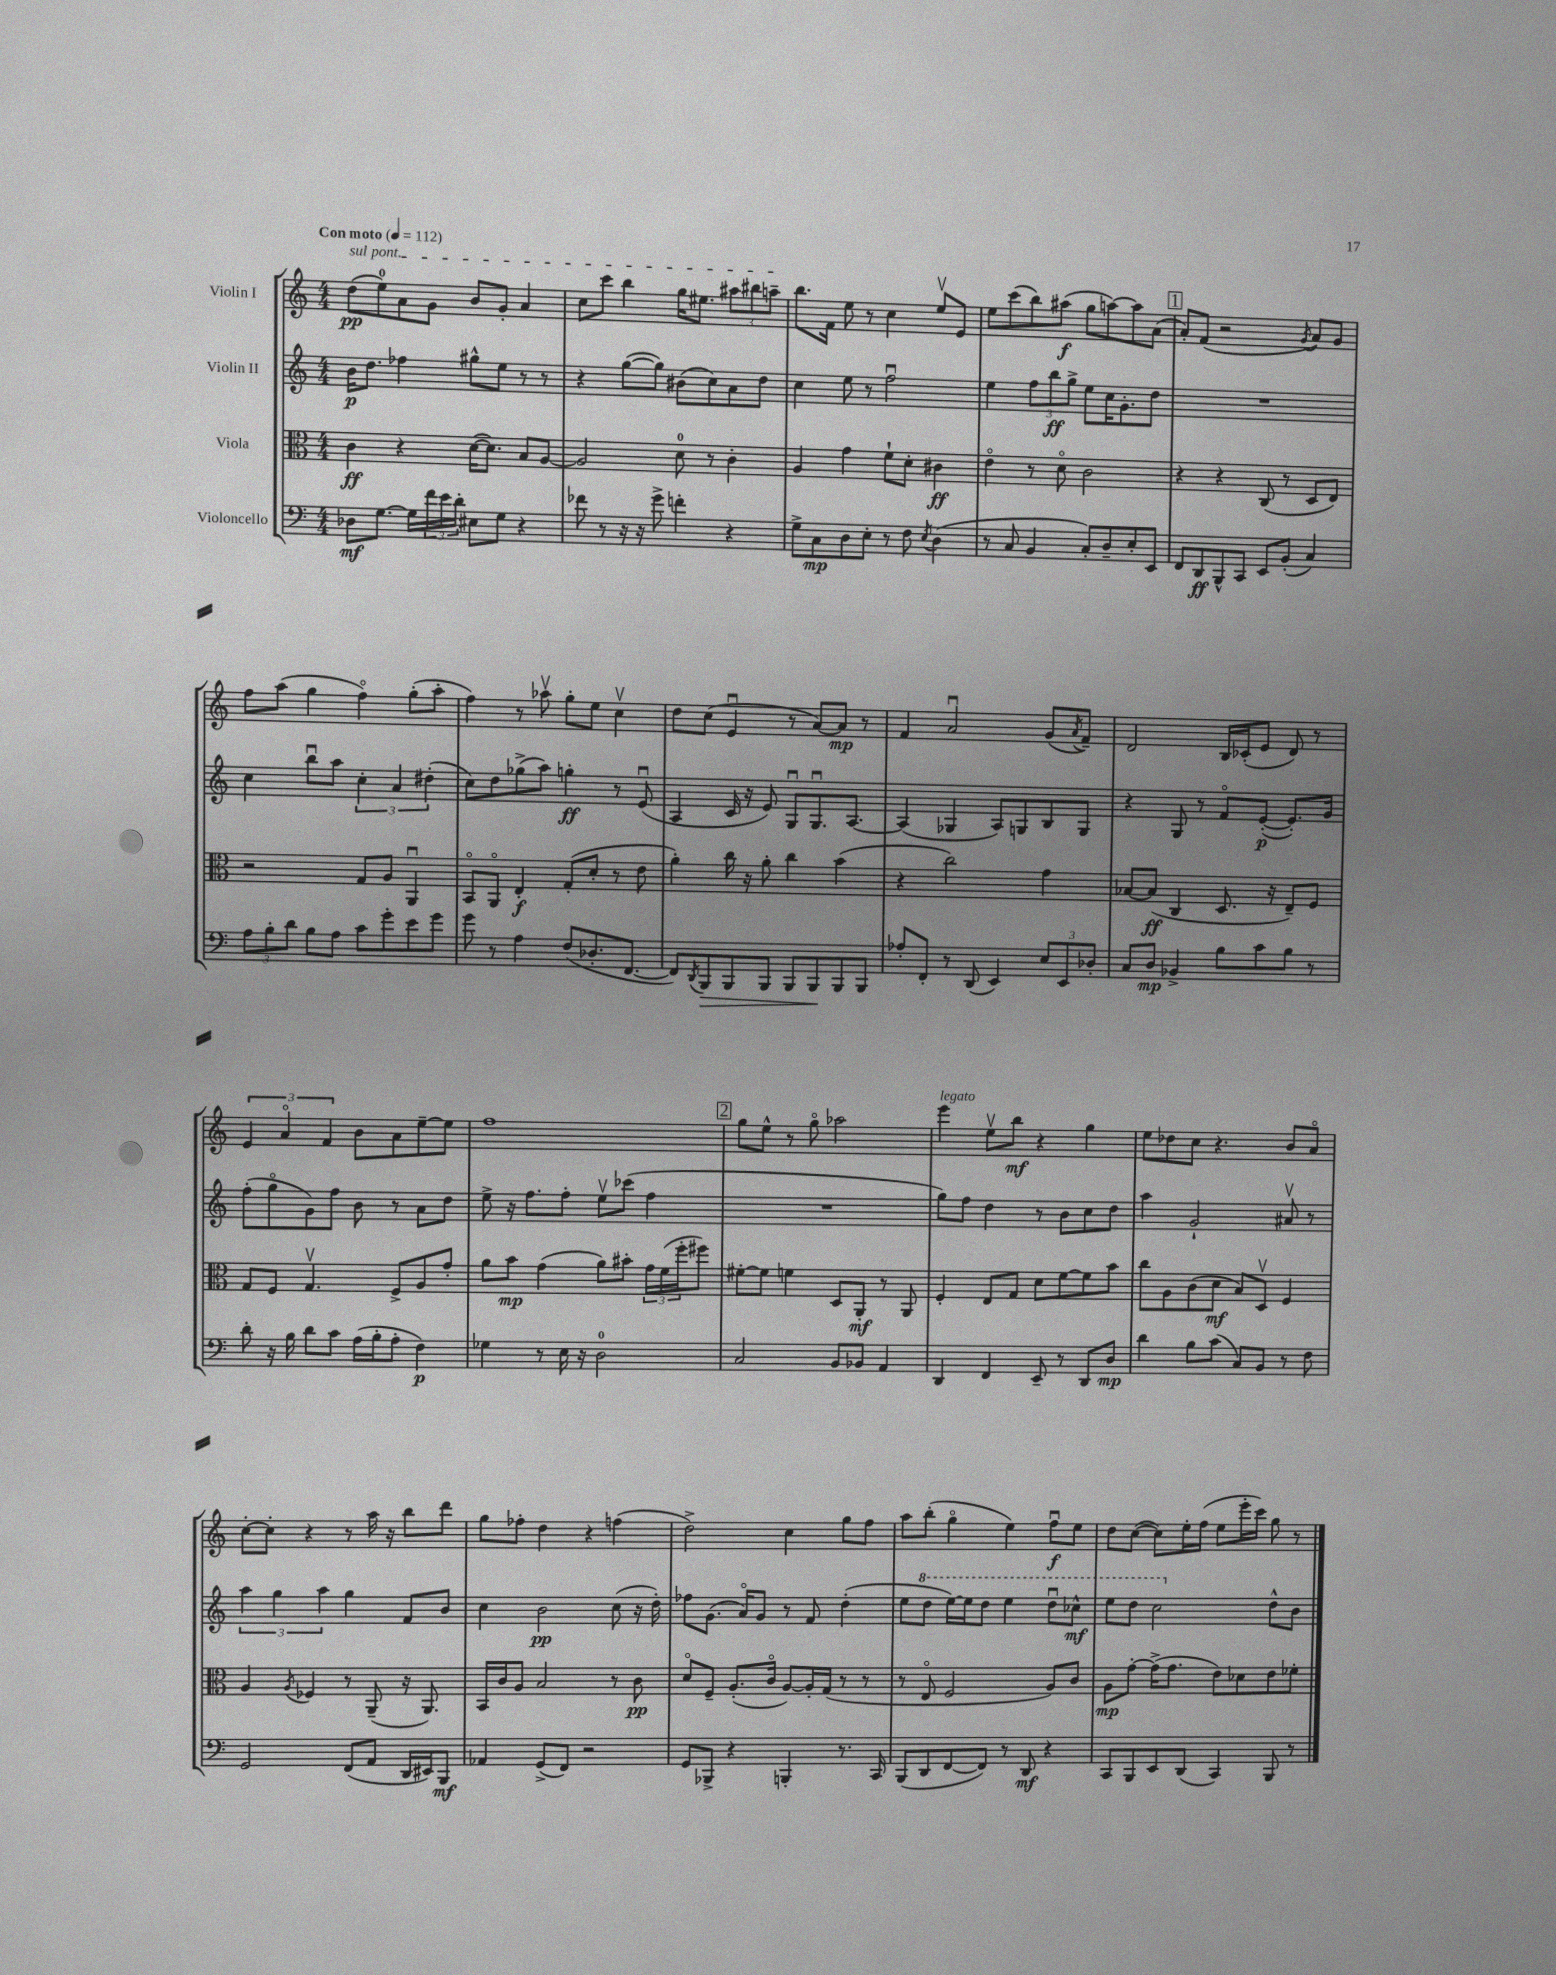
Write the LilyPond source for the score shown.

<<
\new StaffGroup <<
\new Staff = "s0" \with { instrumentName = "Violin I" } {
    \clef treble \key c \major \numericTimeSignature \time 4/4 \tempo "Con moto" 4 = 112
    \once \override TextSpanner.bound-details.left.text = \markup { \italic "sul pont." } d''8\pp\startTextSpan( e''8-0) a'8 g'8 b'8 g'8-. a'4 |
    c''8 c'''8 b''4 g''16 eis''8. \tuplet 3/2 { ais''8 bis''8 a''8--\stopTextSpan } |
    b''8. f'16 e''8 r8 c''4 e''8\upbow e'8 |
    e''8 c'''8( b''8) ais''8\f( g''8 a''8~) a''8 a'8( |
    \mark \markup { \box "1" } a'8-.) f'8( r2 \acciaccatura { g'8 } a'8) g'8 |
    f''8 a''8( g''4 f''4\flageolet) g''8-.( a''8-. |
    f''4) r8 aes''8\upbow g''8-. e''8 c''4\upbow |
    d''8 c''8( e'4\downbow r8 a'8~) a'8\mp r8 |
    f'4 a'2\downbow g'8( \acciaccatura { a'8 } f'8--) |
    d'2 b16 ces'16-.( e'8 d'8) r8 |
    \tuplet 3/2 { e'4 a'4\flageolet f'4 } b'8 a'8 e''8~-- e''8 |
    f''1 |
    \mark \markup { \box "2" } g''8 e''8-^ r8 g''8\flageolet aes''2 |
    e'''4^\markup { \italic "legato" } e''8\upbow b''8\mf r4 g''4 |
    e''8 des''8 c''8 r4. b'8 a'8\flageolet |
    c''8~-. c''8-. r4 r8 a''16 r16 b''8 d'''8 |
    g''8 fes''8-. d''4 r4 f''4( |
    d''2->) c''4 g''8 f''8 |
    a''8 b''8-.( g''4\flageolet e''4) f''8\downbow\f e''8 |
    d''8 c''8~( c''8) e''16-. f''16( e''8 e'''16-. c'''16) g''8 r8 \bar "|." |
}
\new Staff = "s1" \with { instrumentName = "Violin II" } {
    \clef treble \key c \major \numericTimeSignature \time 4/4
    b'16\p d''8. fes''4 gis''8-^ e''8 r8 r8 |
    r4 g''8~( g''8) bis'8( c''8) a'8 d''8 |
    c''4 e''8 r8 f''2\downbow |
    e''4 \tuplet 3/2 { f''8 b''8\ff g''8-> } e''8 c''16 g'8.-. d''8 |
    \mark \markup { \box "1" } R1 |
    c''4 b''8\downbow a''8 \tuplet 3/2 { c''4-. a'4 dis''4-.( } |
    c''8) d''8 ges''8->( a''8) g''4-.\ff r8 e'8\downbow( |
    a4 c'16 r16 e'8) g8\downbow g8.\downbow a8.~ |
    a4( ges4 a8) g8 b8 g8 |
    r4 g8 r8 f'8\flageolet e'8~-.\p( e'8.-.) g'16 |
    f''8-.( g''8\flageolet g'8) f''8 b'8 r8 a'8 d''8 |
    e''8-> r16 f''8. f''8-. e''8\upbow ces'''8( f''4 |
    \mark \markup { \box "2" } R1 |
    g''8) f''8 d''4 r8 b'8 c''8 d''8 |
    a''4 g'2-! ais'8\upbow r8 |
    \tuplet 3/2 { a''4 g''4 a''4 } g''4 f'8 b'8 |
    c''4 b'2\pp c''8( r16 d''16-.) |
    fes''8 g'8.( a'16\flageolet) g'8 r8 f'8 d''4-.( |
    e''8 \ottava #1 d'''8 e'''16~) e'''16 d'''8 e'''4 d'''8\downbow ces'''8-^\mf |
    e'''8 d'''8 c'''2 \ottava #0 d''8-^ b'8 \bar "|." |
}
\new Staff = "s2" \with { instrumentName = "Viola" } {
    \clef alto \key c \major \numericTimeSignature \time 4/4
    c'4\ff r4 d'16~( d'8.) b8 a8~ |
    a2 d'8-0 r8 c'4-. |
    a4 g'4 f'8-! d'8-. cis'4\ff |
    e'4\flageolet r8 d'8\flageolet c'2 |
    \mark \markup { \box "1" } r4 r4 c8( r8 d8 e8) |
    r2 g8 a8 a,4\downbow |
    b,8\flageolet a,8\flageolet e4-.\f g8-.( d'8-. r8 e'8 |
    a'4-.) c''16 r16 a'8-. c''4 b'4( |
    r4 c''2) g'4 |
    bes8~ bes8\ff( c4 d8. r16 e8--) f8 |
    g8 f8 g4.\upbow f8-> a8 g'8-. |
    a'8 b'8\mp g'4( a'8) bis'8-. \tuplet 3/2 { g'16 f'16( f''16-. } fis''8) |
    \mark \markup { \box "2" } fis'8~-. fis'8 f'4 d8 a,8-.\mf r8 a,8 |
    f4-. e8 g8 d'8 f'8~ f'8 b'8 |
    c''8 a8 c'8( d'8\mf b8) d8\upbow f4 |
    a4 \acciaccatura { a8 } fes4 r8 a,8--( r16 a,8.) |
    b,16 c'16 a8 b2 r8 c'8\pp |
    d'8\flageolet f8-- a8.-.( c'16\flageolet a8~) a16-. g16( r8 r8 |
    r8 e8\flageolet f2 a8) c'8 |
    a8\mp g'8~-. g'16->( g'8. e'8) des'8 e'8 fes'8-. \bar "|." |
}
\new Staff = "s3" \with { instrumentName = "Violoncello" } {
    \clef bass \key c \major \numericTimeSignature \time 4/4
    des8\mf g8.~ g16 \tuplet 3/2 { f'16 e'16 d'16-. } eis8 g8 r4 |
    fes'8 r8 r16 r16 g'8-> f'4-. r4 |
    g8-> c8\mp d8 e8-. r8 f8 \acciaccatura { e8 } d4( |
    r8 c8 b,4 c8-.) d8-- e8-. e,8 |
    \mark \markup { \box "1" } f,8 d,8\ff b,,8-^ c,8 e,8 b,8-.( c4) |
    \tuplet 3/2 { a8 b8-. d'8 } b8 a8 c'8 g'8-. e'8 g'8 |
    g'8 r8 a4 f8( des8.-. f,8.~ |
    f,8) \acciaccatura { d,8 } b,,8\> b,,8 b,,8 b,,8 b,,8\! b,,8 b,,8 |
    aes8-. f,8-. r8 d,8( e,4) \tuplet 3/2 { e8 e,8 des8-. } |
    c8 d8\mp bes,4-> b8 c'8 b8 r8 |
    d'8-. r16 b16 d'8 c'8 a16( b16-. a8-. f4\p) |
    ges4 r8 e16 r16 d2-0 |
    \mark \markup { \box "2" } c2 b,8 bes,8 a,4 |
    d,4 f,4 e,8-- r8 d,8 d8\mp |
    d'4 b8 c'8( c8) b,8 r8 f8 |
    g,2 f,8( a,8 d,16 eis,16) b,,8\mf |
    aes,4 g,8->( f,8) r2 |
    g,8 bes,,8-> r4 b,,4-. r8. c,16 |
    b,,8( d,8 f,8~ f,8) r8 d,8\mf r4 |
    c,8 b,,8 e,8 d,8( c,4) b,,8 r8 \bar "|." |
}
>>
>>
\layout { \context { \Score \remove "Bar_number_engraver" } }
